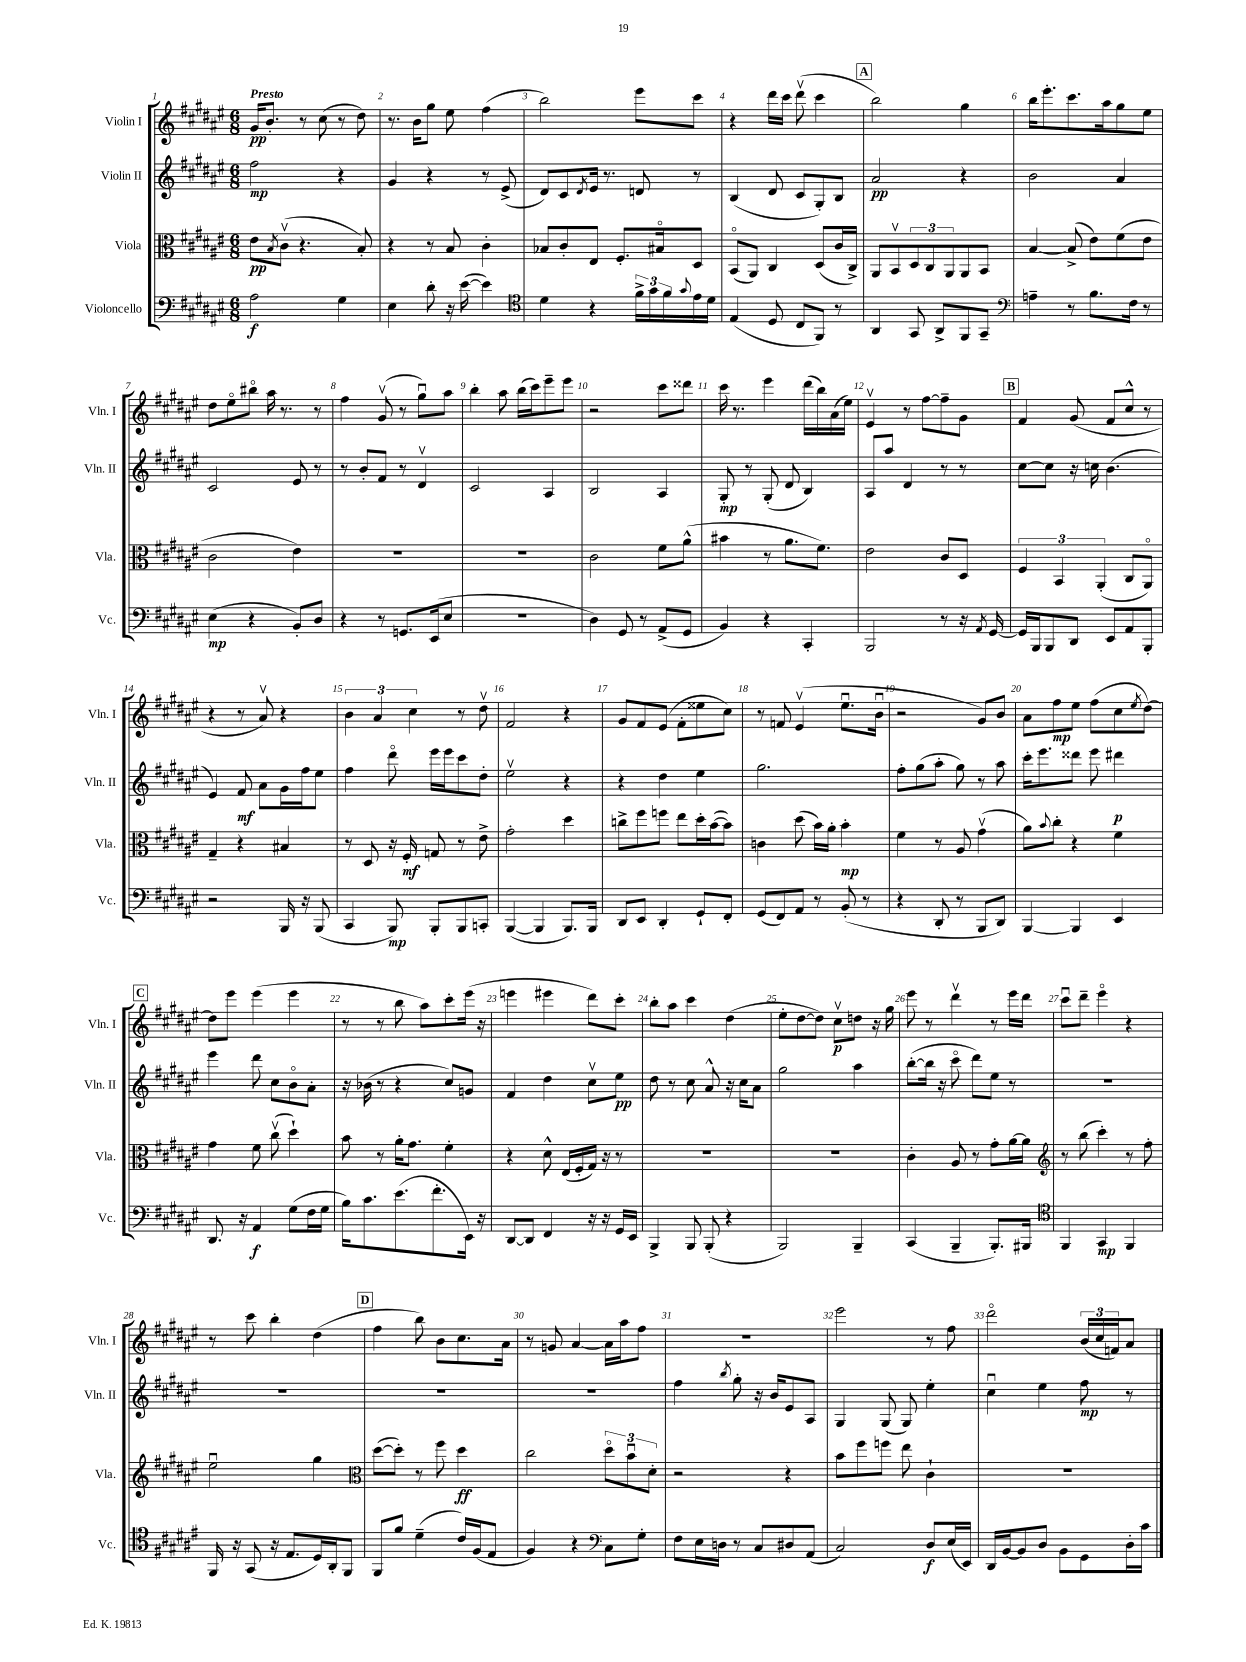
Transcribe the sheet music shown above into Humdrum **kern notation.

**kern	**kern	**kern	**kern
*staff4	*staff3	*staff2	*staff1
*clefF4	*clefC3	*clefG2	*clefG2
*k[f#c#g#d#a#e#]	*k[f#c#g#d#a#e#]	*k[f#c#g#d#a#e#]	*k[f#c#g#d#a#e#]
*M6/8	*M6/8	*M6/8	*M6/8
2A#	8e#	2ff#	16g#
.	.	.	8.b'
.	8qB	.	.
.	(8c#v	.	.
.	4.r	.	8r
.	.	.	(8cc#
4G#	.	4r	8r
.	8B')	.	8dd#)
=	=	=	=
4E#	4r	4g#	8.r
.	.	.	16b
8d#'	8r	4r	8gg#
16r	8B	.	8ee#
([16e#	.	.	.
4e#])	4c#'	8r	(4ff#
.	.	(8e#^	.
=	=	=	=
*clefC4	*	*	*
4d#	8B-	8d#)	2bb)
.	8c#'	8c#	.
.	.	8qd#	.
4r	8E#	16e#	.
.	.	8.r	.
.	8.F#'	.	.
24f#^	.	8d	8eee#
24g#	.	.	.
.	16B#o	.	.
24f#	.	.	.
8qqg#	.	.	.
16e#	8D#	8r	8ccc#
16d#	.	.	.
=	=	=	=
(4E#	(8BBo	(4B	4r
.	8AA#)	.	.
8D#	4C#	8d#	16ddd#
.	.	.	16ccc#
8C#	.	8c#	(8ddd#v
8FF#)	(8D#	8G#')	4ccc#
8r	16c#	8B	.
.	16C#^)	.	.
=	=	=	=
4AA#	8AA#	2a#	2bb)
.	8BBv	.	.
8GG#	12D#	.	.
.	12C#	.	.
8AA#^	.	.	.
.	12AA#	.	.
8FF#	8AA#	4r	4gg#
8GG#~	8BB	.	.
=	=	=	=
*clefF4	*	*	*
4A~	[4B	2b	16bb
.	.	.	8.eee#'
8r	(8B^]	.	8.ccc#
8.B	8e#)	.	.
.	.	.	16aa#
.	(8f#	4a#	8gg#
16F#	.	.	.
8r	8e#	.	8ee#
=	=	=	=
(4E#	2c#	2c#	8dd#
.	.	.	8ee#o
4r	.	.	8bb#o
.	.	.	16aa#
.	.	.	8.r
8BB')	4e#)	8e#	.
8D#	.	8r	8r
=	=	=	=
4r	2.r	8r	4ff#
.	.	8b'	.
8r	.	8f#	(8g#v
8.GG	.	8r	8r
.	.	4d#v	8gg#u)
(16EE#	.	.	.
8E#	.	.	8aa#
=	=	=	=
2.r	2.r	2c#	4bb'
.	.	.	8aa#
.	.	.	(16bb
.	.	.	16ccc#)
.	.	4A#	8eee#~
.	.	.	8eee#
=	=	=	=
4D#)	2c#	2B	2r
8GG#	.	.	.
8r	.	.	.
(8AA#^	8f#	4A#	8ccc#
8GG#	(8a#^^	.	8ddd##
=	=	=	=
4BB)	4b#	8G#'	16ccc#
.	.	.	8.r
.	.	8r	.
4r	8r	(8G#'	4eee#
.	8.a#	8d#	.
4CC#'	.	4B)	(16ddd#
.	8.f#)	.	16bb)
.	.	.	(16a#
.	.	.	16ee#)
=	=	=	=
2BBB	2e#	8A#	4e#v
.	.	8aa#	.
.	.	4d#	8r
.	.	.	[8ff#
8r	8c#	8r	8ff#~]
16r	8D#	8r	8g#
8qAA#	.	.	.
[16GG#	.	.	.
=	=	=	=
16GG#]	6F#	[8cc#	4f#
16BBB	.	.	.
8BBB	.	8cc#]	.
.	6BB	.	.
8DD#	.	16r	(8g#
.	.	16cc	.
.	(6AA#'	.	.
8EE#	.	(4.b	8f#
8AA#	8C#	.	8cc#^^
8BBB'	8AA#o)	.	8r
=	=	=	=
2r	4G#~	4e#)	4r
.	4r	8f#	8r
.	.	8a#	8a#v)
16BBB	4B#	16g#	4r
16r	.	16ff#	.
(8BBB	.	8ee#	.
=	=	=	=
4CC#	8r	4ff#	6b
.	8D#	.	.
.	.	.	6a#
8BBB)	16r	8ddd#o	.
.	16F#'	.	.
.	.	.	6cc#
8BBB'	8G	16eee#	.
.	.	16eee#	.
8BBB	8r	8ccc#	8r
8CC'	8e#^	8dd#'	8dd#v
=	=	=	=
([4BBB	2g#'	2ee#v	2f#
4BBB]	.	.	.
8.BBB)	4dd#	4r	4r
16BBB	.	.	.
=	=	=	=
8DD#	8cc^	4r	8g#
8EE#	8ff#	.	8f#
4DD#'	8ff	4dd#	(8e#
.	8ee#	.	8f#'
8GG#`	16dd#'	4ee#	8ee##
.	([16b	.	.
8FF#'	8b])	.	8cc#)
=	=	=	=
(8GG#	4c	2.gg#	8r
8FF#)	.	.	8f
8AA#	(8dd#	.	(4e#v
8r	16b)	.	.
.	16a#'	.	.
(8BB'	4b'	.	8.ee#u
8r	.	.	.
.	.	.	16bu
=	=	=	=
4r	4f#	8ff#'	2r
.	.	(8gg#	.
8DD#'	8r	8aa#'	.
8r	8A#	8gg#)	.
8BBB	(4g#v	8r	8g#)
8DD#)	.	8aa#	8b
=	=	=	=
[4BBB	8a#)	16ccc#'	8a#
.	.	8.eee#	.
.	8qqb	.	.
.	8cc#'	.	8ff#
4BBB]	4r	8ddd##	8ee#
.	.	8eee#	(8ff#
4EE#	4f#	4ddd#	8cc#
.	.	.	8qee#
.	.	.	[8dd#)
=	=	=	=
8.DD#	4g#	4eee#	8dd#]
.	.	.	8eee#
16r	.	.	.
4AA#	8f#	8ddd#	(4eee#
.	(8cc#v	8cc#	.
(8G#	4dd#`)	8bo	4eee#
16F#	.	8a#'	.
16G#	.	.	.
=	=	=	=
16B)	8b	16r	8r
8.c#	.	(16b-	.
.	8r	8r	8r
(8.e#	16a#'	4r	8bb
.	8.g#	.	.
.	.	.	8aa#)
8.f#'	.	.	.
.	4f#'	8cc#)	8ccc#'
16EE#)	.	8g	(16eee#
16r	.	.	16r
=	=	=	=
[8DD#	4r	4f#	4eee
8DD#]	.	.	.
4FF#	8d#^^	4dd#	4eee#
.	(16E#	.	.
.	16F#'	.	.
16r	16G#)	8cc#v	8ddd#)
16r	16r	.	.
16GG#	8r	8ee#	8ccc#'
16EE#	.	.	.
=	=	=	=
4BBB^	2.r	8dd#	8bb'
.	.	8r	8aa#
8BBB	.	8cc#	4ccc#
(8BBB'	.	8a#^^	.
4r	.	16r	(4dd#
.	.	16cc#	.
.	.	8a#	.
=	=	=	=
2BBB)	2.r	2gg#	8ee#'
.	.	.	[8dd#
.	.	.	8dd#])
.	.	.	8cc#v
4BBB~	.	4aa#	8dd
.	.	.	16r
.	.	.	16gg#
=	=	=	=
(4CC#	4c#'	([8bb'	8eee#
.	.	16bb]	8r
.	.	16r	.
4BBB~	8A#	8ccc#o	4ddd#v
.	8r	8ddd#)	.
8.BBB')	8g#'	8ee#	8r
.	[16a#	8r	16eee#
16BBB#	16a#]	.	16ddd#
=	=	=	=
*clefC4	*clefG2	*	*
4FF#	8r	2.r	8ccc#u
.	(8bb	.	8ddd#~
4GG#	4ccc#')	.	4eee#o
4FF#	8r	.	4r
.	8ff#'	.	.
=	=	=	=
16FF#	2ee#u	2.r	8r
16r	.	.	.
(8GG#	.	.	8ccc#
16r	.	.	4bb'
8.E#	.	.	.
16D#)	4gg#	.	(4dd#
16AA#'	.	.	.
8FF#	.	.	.
=	=	=	=
*	*clefC3	*	*
8FF#	([8dd#	2.r	4ff#
8f#	8dd#'])	.	.
(4d#~	8r	.	8bb)
.	8ff#	.	8b
16c#)	4dd#	.	8.cc#
(16F#	.	.	.
8E#	.	.	.
.	.	.	16a#
=	=	=	=
4F#)	2cc#	2.r	8r
.	.	.	8g
4r	.	.	[4a#
*clefF4	*	*	*
8C#	12dd#o	.	16a#]
.	.	.	16aa#
.	12bu	.	.
8G#'	.	.	8ff#
.	12d#'	.	.
=	=	=	=
8F#	2r	4ff#	2.r
16E#	.	.	.
16D	.	.	.
.	.	8qbb	.
8r	.	8gg#'	.
8C#	.	16r	.
.	.	16b	.
8D#	4r	8e#	.
(8AA#	.	8A#	.
=	=	=	=
2C#)	8b	4G#	2eee#
.	8ff#	.	.
.	8ff	(8G#	.
.	8ee#	8G#)	.
8D#	4c#`	4ee#'	8r
(16E#	.	.	8ff#
16EE#)	.	.	.
=	=	=	=
16DD#	2.r	4cc#u	2ddd#o
[16BB	.	.	.
8BB]	.	.	.
8D#	.	4ee#	.
8BB	.	.	.
8GG#	.	8ff#	(24b
.	.	.	24cc#
.	.	.	24f)
16D#'	.	8r	8a#
16c#	.	.	.
==	==	==	==
*-	*-	*-	*-
